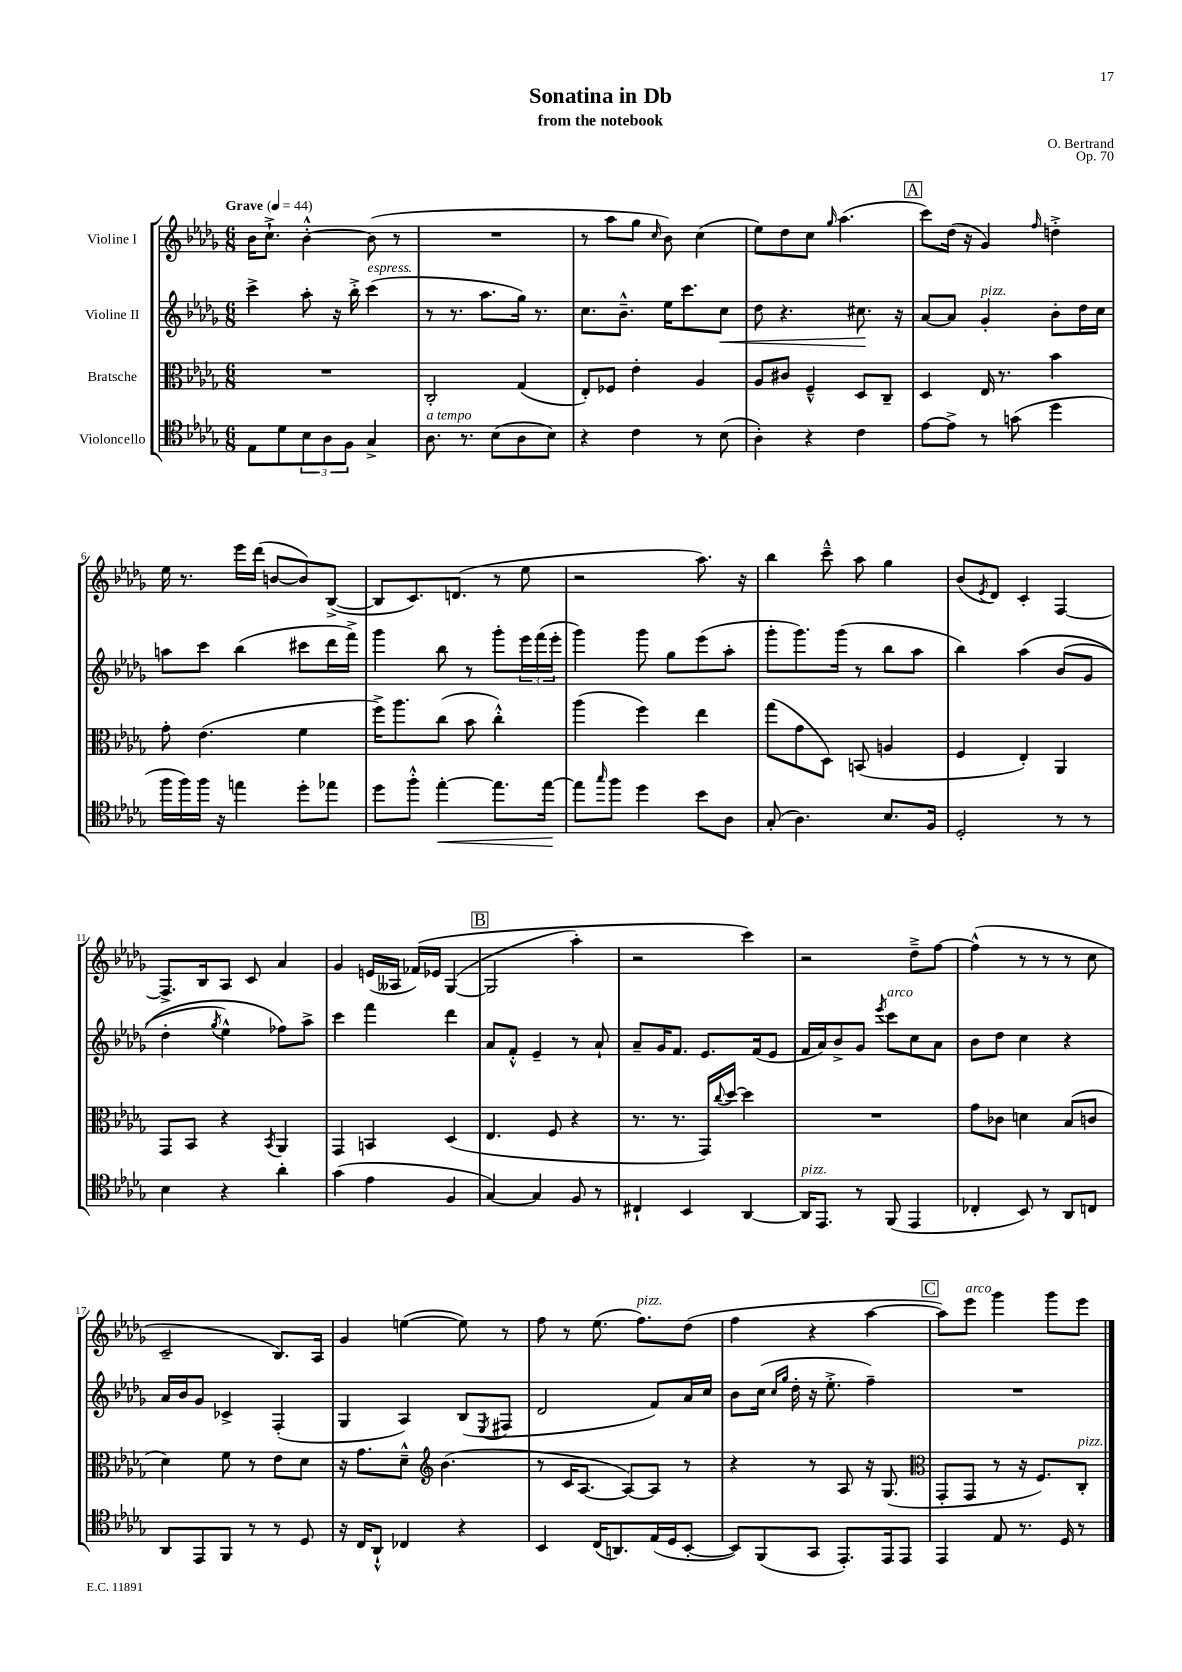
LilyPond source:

\header { title = "Sonatina in Db" composer = "O. Bertrand" subtitle = "from the notebook" opus = "Op. 70" }
<<
\new StaffGroup <<
\new Staff = "s0" \with { instrumentName = "Violine I" } {
    \clef treble \key des \major \numericTimeSignature \time 6/8 \tempo "Grave" 4 = 44
    bes'16 c''8.-!-> bes'4~-.-^ bes'8( r8 |
    R2. |
    r8 aes''8 ges''8 \grace { c''16 } bes'8) c''4( |
    ees''8) des''8 c''8 \grace { ges''16 } aes''4.( |
    \mark \markup { \box "A" } c'''8) des''16( r16 ges'4) \grace { f''16 } d''4-.-> |
    ees''16 r8. ees'''16 des'''16( b'8~ b'8) bes8~->( |
    bes8 c'8.) d'8.( r8 ees''8 |
    r2 aes''8.) r16 |
    bes''4 c'''8---^ aes''8 ges''4 |
    bes'8( \acciaccatura { ees'8 } des'8) c'4-. f4~ |
    f8.-> bes16 aes8 c'8 aes'4 |
    ges'4 e'16( aeses16 fes'16)\( ees'16 ges4~( |
    \mark \markup { \box "B" } ges2 aes''4-.) |
    r2 c'''4\) |
    r2 des''8---> f''8~ |
    f''4-^( r8 r8 r8 c''8 |
    c'2-- bes8.) aes16 |
    ges'4 e''4~( e''8) r8 |
    f''8 r8 ees''8.( f''8.^\markup { \italic "pizz." }) des''8( |
    f''4 r4 aes''4~ |
    \mark \markup { \box "C" } aes''8) ees'''8^\markup { \italic "arco" } ges'''4 ges'''8 ees'''8 \bar "|." |
}
\new Staff = "s1" \with { instrumentName = "Violine II" } {
    \clef treble \key des \major \numericTimeSignature \time 6/8
    c'''4-> aes''8-. r16 bes''16-.-> c'''4^\markup { \italic "espress." }( |
    r8 r8. aes''8. ges''16) r8. |
    c''8. bes'8.---^ ees''16 c'''8. c''8\< |
    des''8 r4. cis''8.\! r16 |
    \mark \markup { \box "A" } aes'8~ aes'8 ges'4-.^\markup { \italic "pizz." } bes'8-. des''16 c''16 |
    a''8 c'''8 bes''4( cis'''8 des'''16 f'''16->) |
    ges'''4 bes''8 r8 ges'''8-. \tuplet 3/2 { ees'''16 f'''16( ees'''16-. } |
    ges'''4) ges'''8 ges''8 ees'''8( aes''8-. |
    ges'''8-. ges'''8.) ges'''16( r8 bes''8 aes''8 |
    bes''4) aes''4\( bes'8( ges'8 |
    des''4-. \acciaccatura { ges''8 } ees''4-^) fes''8\) aes''8-> |
    c'''4 f'''4 des'''4 |
    \mark \markup { \box "B" } aes'8 f'8-.-^ ees'4-- r8 aes'8-! |
    aes'8-- ges'16 f'8. ees'8. f'16( ees'8 |
    f'16 aes'16) bes'8-> ges'8 \acciaccatura { ees'''8 } c'''8^\markup { \italic "arco" } c''8 aes'8 |
    bes'8 des''8 c''4 r4 |
    aes'16 bes'16 ges'8 ces'4-> f4-.( |
    ges4 aes4) bes8( \acciaccatura { ees8 } fis8 |
    des'2 f'8) aes'16 c''16 |
    bes'8 c''16( \grace { c''16 ges''16 } des''16-. r16 ees''8.-.-> f''4--) |
    \mark \markup { \box "C" } R2. \bar "|." |
}
\new Staff = "s2" \with { instrumentName = "Bratsche" } {
    \clef alto \key des \major \numericTimeSignature \time 6/8
    R2. |
    c2-. ges4( |
    ees8-.) fes8 ees'4-. aes4 |
    aes8 cis'8 f4---^ des8 c8-- |
    \mark \markup { \box "A" } des4 ees16 r8. bes'4 |
    ges'8-. ees'4.( f'4 |
    f''16->) aes''8. c''8( bes'8 c''4-.-^) |
    aes''4( f''4) ees''4 |
    ges''8( ges'8 des8) b,8( a4 |
    f4 ees4-.) aes,4 |
    ges,8 bes,8 r4 \acciaccatura { bes,8 } aes,4 |
    ges,4 b,4 des4( |
    \mark \markup { \box "B" } ees4. f8 r4 |
    r8. r8. ges,16) \appoggiatura { c''8 } des''16~ des''4 |
    R2. |
    ges'8 ces'8 d'4 bes8( c'8 |
    des'4) f'8 r8 ees'8 des'8 |
    r16 ges'8. des'8---^ \clef treble bes'4.( |
    r8 c'16 aes8.~ aes8~) aes8 r8 |
    r4 r8 aes8 r16 ges8.( |
    \mark \markup { \box "C" } \clef alto ges,8-. ges,8 r8 r16 f8.) c8-.^\markup { \italic "pizz." } \bar "|." |
}
\new Staff = "s3" \with { instrumentName = "Violoncello" } {
    \clef tenor \key des \major \numericTimeSignature \time 6/8
    ees8 des'8 \tuplet 3/2 { bes8 aes8 f8 } ges4-> |
    aes8.^\markup { \italic "a tempo" } r8. bes8( aes8 bes8) |
    r4 c'4 r8 bes8( |
    aes4-.) r4 c'4 |
    \mark \markup { \box "A" } ees'8~ ees'8-> r8 g'8( des''4 |
    f''16 f''16) f''16 r16 e''4 des''8-. ees''8 |
    des''8 f''8-.-^ ees''4~-.\< ees''8. ees''16~\! |
    ees''8 \grace { ges''16 } f''8 des''4 bes'8 aes8 |
    ges8-.( aes4.) bes8. f16 |
    des2-. r8 r8 |
    bes4 r4 aes'4-. |
    ges'4( ees'4 f4 |
    \mark \markup { \box "B" } ges4~) ges4 f8 r8 |
    cis4-! bes,4 aes,4~ |
    aes,16^\markup { \italic "pizz." } ees,8. r8 f,8( ees,4 |
    ces4-. bes,8) r8 aes,8 c8 |
    aes,8 ees,8 f,8 r8 r8 des8 |
    r16 c16 aes,8-!-^ ces4 r4 |
    bes,4 c16( a,8.) ees16( des16 bes,8~-. |
    bes,8) f,8( ges,8 ees,8.-.) ees,16 ees,8 |
    \mark \markup { \box "C" } ees,4 ees8 r8. des16 r8 \bar "|." |
}
>>
>>
